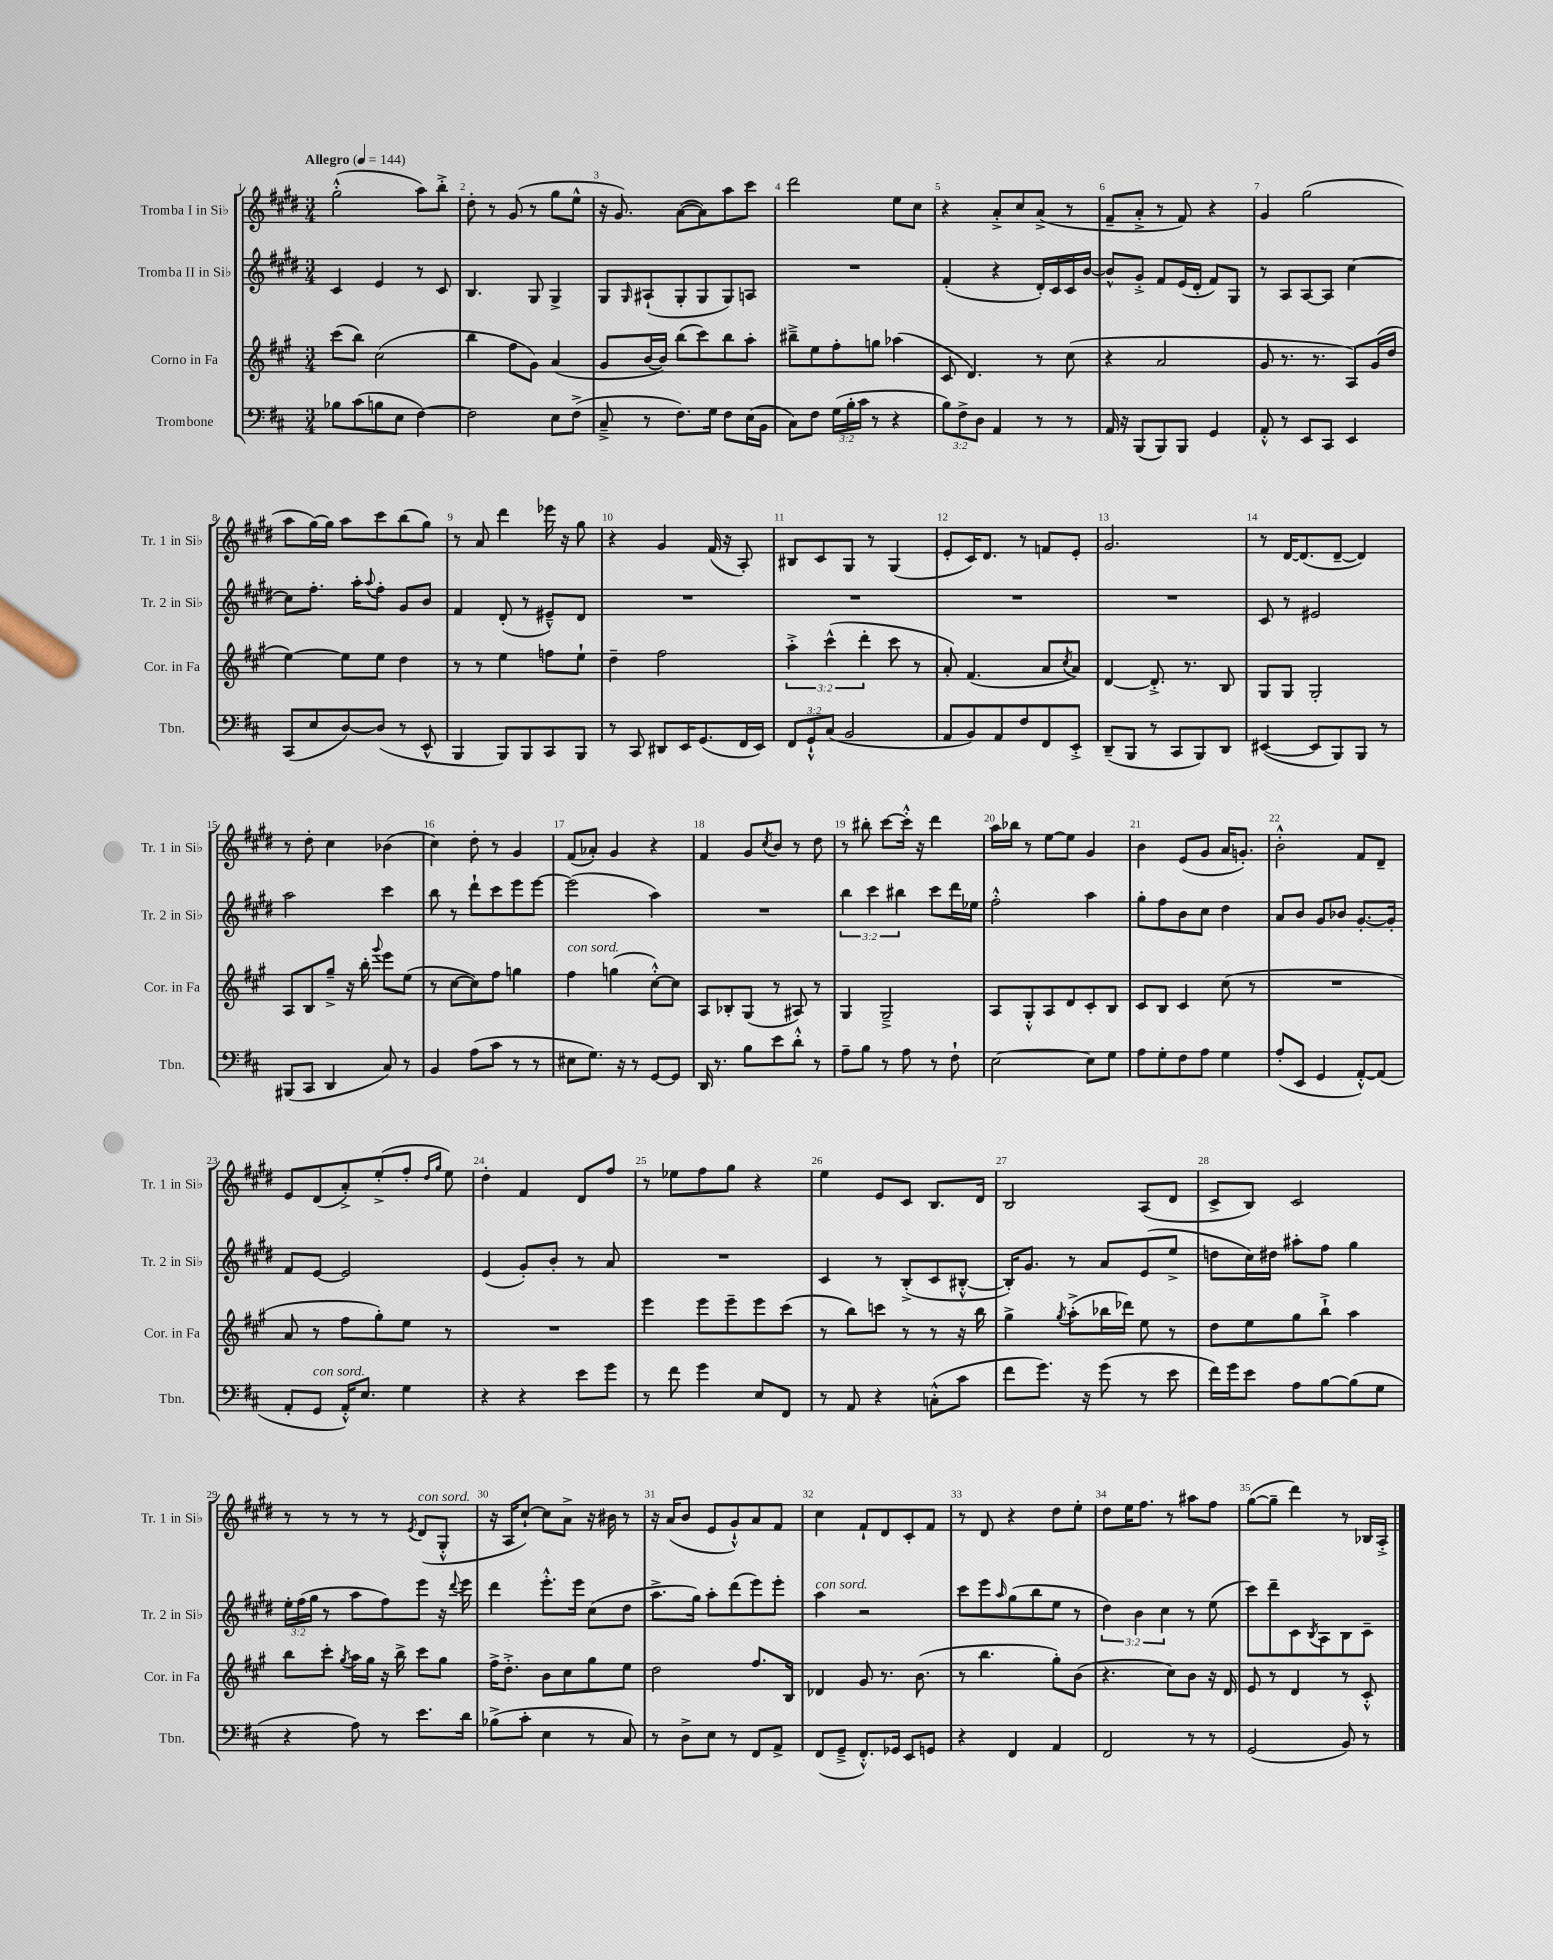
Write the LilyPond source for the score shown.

<<
\new StaffGroup <<
\new Staff = "s0" \with { instrumentName = "Tromba I in Sib" shortInstrumentName = "Tr. 1 in Sib" } {
    \clef treble \key e \major \numericTimeSignature \time 3/4 \tempo "Allegro" 4 = 144
    gis''2-.-^( a''8) b''8-.-> |
    dis''8-. r8 gis'8( r8 gis''8 e''8-^ |
    r16 gis'8.) a'8~( a'8) a''8 cis'''8 |
    dis'''2 e''8 cis''8 |
    r4 a'8-.-> cis''8 a'8->( r8 |
    fis'8-- a'8-.-> r8 fis'8) r4 |
    gis'4 gis''2( |
    a''8 gis''16~) gis''16 a''8 cis'''8 b''8( gis''8) |
    r8 a'8 dis'''4 ees'''16 r16 gis''8 |
    r4 gis'4 fis'16( r16 a8-.) |
    bis8 cis'8 gis8 r8 gis4( |
    e'8-. cis'16) dis'8. r8 f'8 e'8-. |
    gis'2. |
    r8 dis'16~ dis'8.( dis'8~-- dis'4) |
    r8 dis''8-. cis''4 bes'4( |
    cis''4) dis''8-. r8 gis'4 |
    fis'8( aes'8-.) gis'4 r4 |
    fis'4 gis'8 \acciaccatura { cis''8 } b'8 r8 dis''8 |
    r8 bis''8-. cis'''8~ cis'''16-.-^ r16 dis'''4 |
    a''16 bes''16 r8 e''8~ e''8 gis'4 |
    b'4 e'8( gis'8 a'16 g'8.-.) |
    b'2-.-^ fis'8 dis'8-- |
    e'8 dis'8( a'8-.->) e''8-.->( fis''8-. \grace { dis''16 gis''16 } e''8) |
    dis''4-. fis'4 dis'8 fis''8 |
    r8 ees''8 fis''8 gis''8 r4 |
    e''4 e'8 cis'8 b8. dis'16 |
    b2 a8( dis'8 |
    cis'8-> b8) cis'2 |
    r8 r8 r8 r8 \acciaccatura { e'8 } dis'8^\markup { \italic "con sord." }( gis8-.-^ |
    r16 a16 cis''8~-!) cis''8 a'8-> r16 bis'16 r8 |
    r16 a'16( b'8 e'8 gis'8-!-^) a'8 fis'8 |
    cis''4 fis'8-! dis'8 cis'8-. fis'8 |
    r8 dis'8 r4 dis''8 e''8-. |
    dis''8 e''16 fis''8. r8 ais''8 fis''8 |
    gis''8~( gis''8-- dis'''4) r8 bes16 a16-.-> \bar "|." |
}
\new Staff = "s1" \with { instrumentName = "Tromba II in Sib" shortInstrumentName = "Tr. 2 in Sib" } {
    \clef treble \key e \major \numericTimeSignature \time 3/4 \override Staff.TupletNumber.text = #tuplet-number::calc-fraction-text
    cis'4 e'4 r8 cis'8 |
    b4. gis8 gis4-> |
    gis8 \grace { gis16 } ais8-!( gis8-. gis8 gis8) a8 |
    R2. |
    fis'4-.( r4 dis'16-.) cis'16 cis'16 b'16~ |
    b'8-^ gis'8-.-> fis'8 e'16( dis'16-. fis'8) gis8 |
    r8 a8 a8~ a8 cis''4~ |
    cis''8 fis''8.-. a''16-. \appoggiatura { a''8 } fis''8-. gis'8 b'8 |
    fis'4 dis'8-.( r8 eis'8---^) dis'8 |
    R2. |
    R2. |
    R2. |
    R2. |
    cis'8 r8 eis'2 |
    a''2 cis'''4 |
    b''8 r8 dis'''8-! cis'''8 e'''8 e'''8~ |
    e'''2( a''4) |
    R2. |
    \tuplet 3/2 { b''4 cis'''4 bis''4 } cis'''8 dis'''16 ees''16 |
    fis''2-.-^ a''4 |
    gis''8-. fis''8 b'8 cis''8 dis''4 |
    a'8 b'8 gis'8 bes'8 gis'8.~-. gis'16-. |
    fis'8 e'8~ e'2 |
    e'4( gis'8-.) b'8-. r8 a'8 |
    R2. |
    cis'4 r8 b8-.->( cis'8 bis8~-.-^ |
    bis16-.) gis'8. r8 a'8 e'8( e''8-> |
    d''8 cis''16) dis''16 ais''8-. fis''8 gis''4 |
    \tuplet 3/2 { e''16-. fis''16( gis''16 } r8 a''8 fis''8) e'''8 r16 \appoggiatura { dis'''8 } e'''16 |
    dis'''4 e'''8.-.-^ e'''16 cis''8( dis''8 |
    a''8.-> gis''16) a''8-. dis'''8( e'''8) e'''8-. |
    a''4^\markup { \italic "con sord." } r2 |
    cis'''8 e'''8 \grace { a''16 } gis''8( b''8 e''8 r8 |
    \tuplet 3/2 { dis''4) b'4 cis''4 } r8 e''8( |
    cis'''8) dis'''8-- cis'8 \acciaccatura { b8 } a8 b8 cis'8-- \bar "|." |
}
\new Staff = "s2" \with { instrumentName = "Corno in Fa" shortInstrumentName = "Cor. in Fa" } {
    \clef treble \key a \major \numericTimeSignature \time 3/4 \override Staff.TupletNumber.text = #tuplet-number::calc-fraction-text
    cis'''8( b''8) cis''2( |
    b''4 fis''8 gis'8) a'4( |
    gis'8 b'16~ b'16) b''8( cis'''8) b''8 a''8-. |
    bis''8---> e''8 fis''8-. g''8 aes''4( |
    cis'8 d'4.) r8 cis''8( |
    r4 a'2 |
    gis'8 r8. r8. a8) gis'16( d''16 |
    e''4~) e''8 e''8 d''4 |
    r8 r8 e''4 f''8 e''8-! |
    d''4-- fis''2 |
    \tuplet 3/2 { a''4-.-> cis'''4-^( d'''4-. } cis'''8 r8 |
    a'8-.) fis'4.( a'8 \acciaccatura { cis''8 } a'8) |
    d'4~ d'8.-.-> r8. b8 |
    gis8 gis8 gis2-. |
    a8 b8 gis''8---> r16 b''16-. \appoggiatura { gis'''8 } e'''8 e''8( |
    r8 cis''8~ cis''8) fis''8 g''4 |
    fis''4^\markup { \italic "con sord." } g''4( cis''8~-.-^) cis''8 |
    a8 bes8-. gis8( r8 ais8) r8 |
    gis4 gis2---> |
    a8 gis8-.-^ a8 d'8 cis'8-. b8 |
    cis'8 b8 cis'4 cis''8( r8 |
    R2. |
    a'8 r8 fis''8 gis''8-.) e''8 r8 |
    R2. |
    e'''4 e'''8 e'''8-- e'''8 cis'''8( |
    r8 b''8) c'''8 r8 r8 r16 b''16 |
    gis''4-> \acciaccatura { gis''8 } a''8-.->( bes''16 des'''16) e''8 r8 |
    d''8 e''8 gis''8 b''8-!-> a''4 |
    b''8 cis'''8-. \acciaccatura { gis''8 } a''16 gis''16 r16 b''16-> cis'''8 gis''8 |
    fis''16-> d''8.-.-> b'8 cis''8 gis''8 e''8 |
    d''2 fis''8. b16 |
    des'4 gis'8 r8. b'8.( |
    r8 b''4. gis''8-.) b'8( |
    r4. cis''8) b'8 r16 d'16 |
    e'8 r8 d'4 r8 cis'8-.-^ \bar "|." |
}
\new Staff = "s3" \with { instrumentName = "Trombone" shortInstrumentName = "Tbn." } {
    \clef bass \key d \major \numericTimeSignature \time 3/4 \override Staff.TupletNumber.text = #tuplet-number::calc-fraction-text
    bes8 cis'8( b8 e8 fis4~) |
    fis2 e8 fis8->( |
    cis8---> r8 fis8.) g16 fis8 e16( b,16 |
    cis8) fis8 \tuplet 3/2 { g16( b16-. cis'16 } r8 r4 |
    \tuplet 3/2 { b8) fis8-> d8 } a,4 r8 r8 |
    a,16 r16 b,,8( b,,8) b,,8 g,4 |
    a,8-.-^ r8 e,8 cis,8 e,4 |
    cis,8( e8 d8~) d8( r8 e,8-^ |
    b,,4 b,,8) b,,8 cis,8 b,,8 |
    r8 cis,8 dis,8 e,16 g,8.( fis,16 e,16) |
    \tuplet 3/2 { fis,8 g,8-!-^ cis8( } b,2 |
    a,8 b,8) a,8 fis8 fis,8 e,8-.-> |
    d,8--( b,,8 r8 cis,8 b,,8) d,8 |
    eis,4~( eis,8 b,,8) b,,8 r8 |
    bis,,8( cis,8 d,4 cis8) r8 |
    b,4 a8( cis'8 r8 r8 |
    eis8 g8.) r16 r8 g,8~ g,8 |
    d,16 r8. b8 e'8 d'8-.-^ r8 |
    a8-- b8 r8 a8 r8 fis8-! |
    e2~ e8 g8 |
    a8 g8-. fis8 a8 g4 |
    a8-.( e,8 g,4 a,8~-.-^) a,8( |
    a,8-. g,8^\markup { \italic "con sord." } a,16-.-^) e8. g4 |
    r4 r4 e'8 g'8 |
    r8 fis'8 g'4 e8 fis,8 |
    r8 a,8 r4 c8-.-^( cis'8 |
    fis'8 g'8.) r16 g'8( r8 e'8 |
    fis'16) g'16 e'8 a8 b8~ b8( g8 |
    r4 a8) r8 e'8. d'16 |
    bes8->( cis'8-. e4 r8 cis8) |
    r8 d8-> e8 r8 fis,8 a,8-> |
    fis,8( g,8---> fis,8.-.-^) ges,16 e,8 g,8 |
    r4 fis,4 a,4 |
    fis,2 r8 r8 |
    g,2( b,8) r8 \bar "|." |
}
>>
>>
\layout { \context { \Score \override BarNumber.break-visibility = ##(#f #t #t) barNumberVisibility = #all-bar-numbers-visible } }
